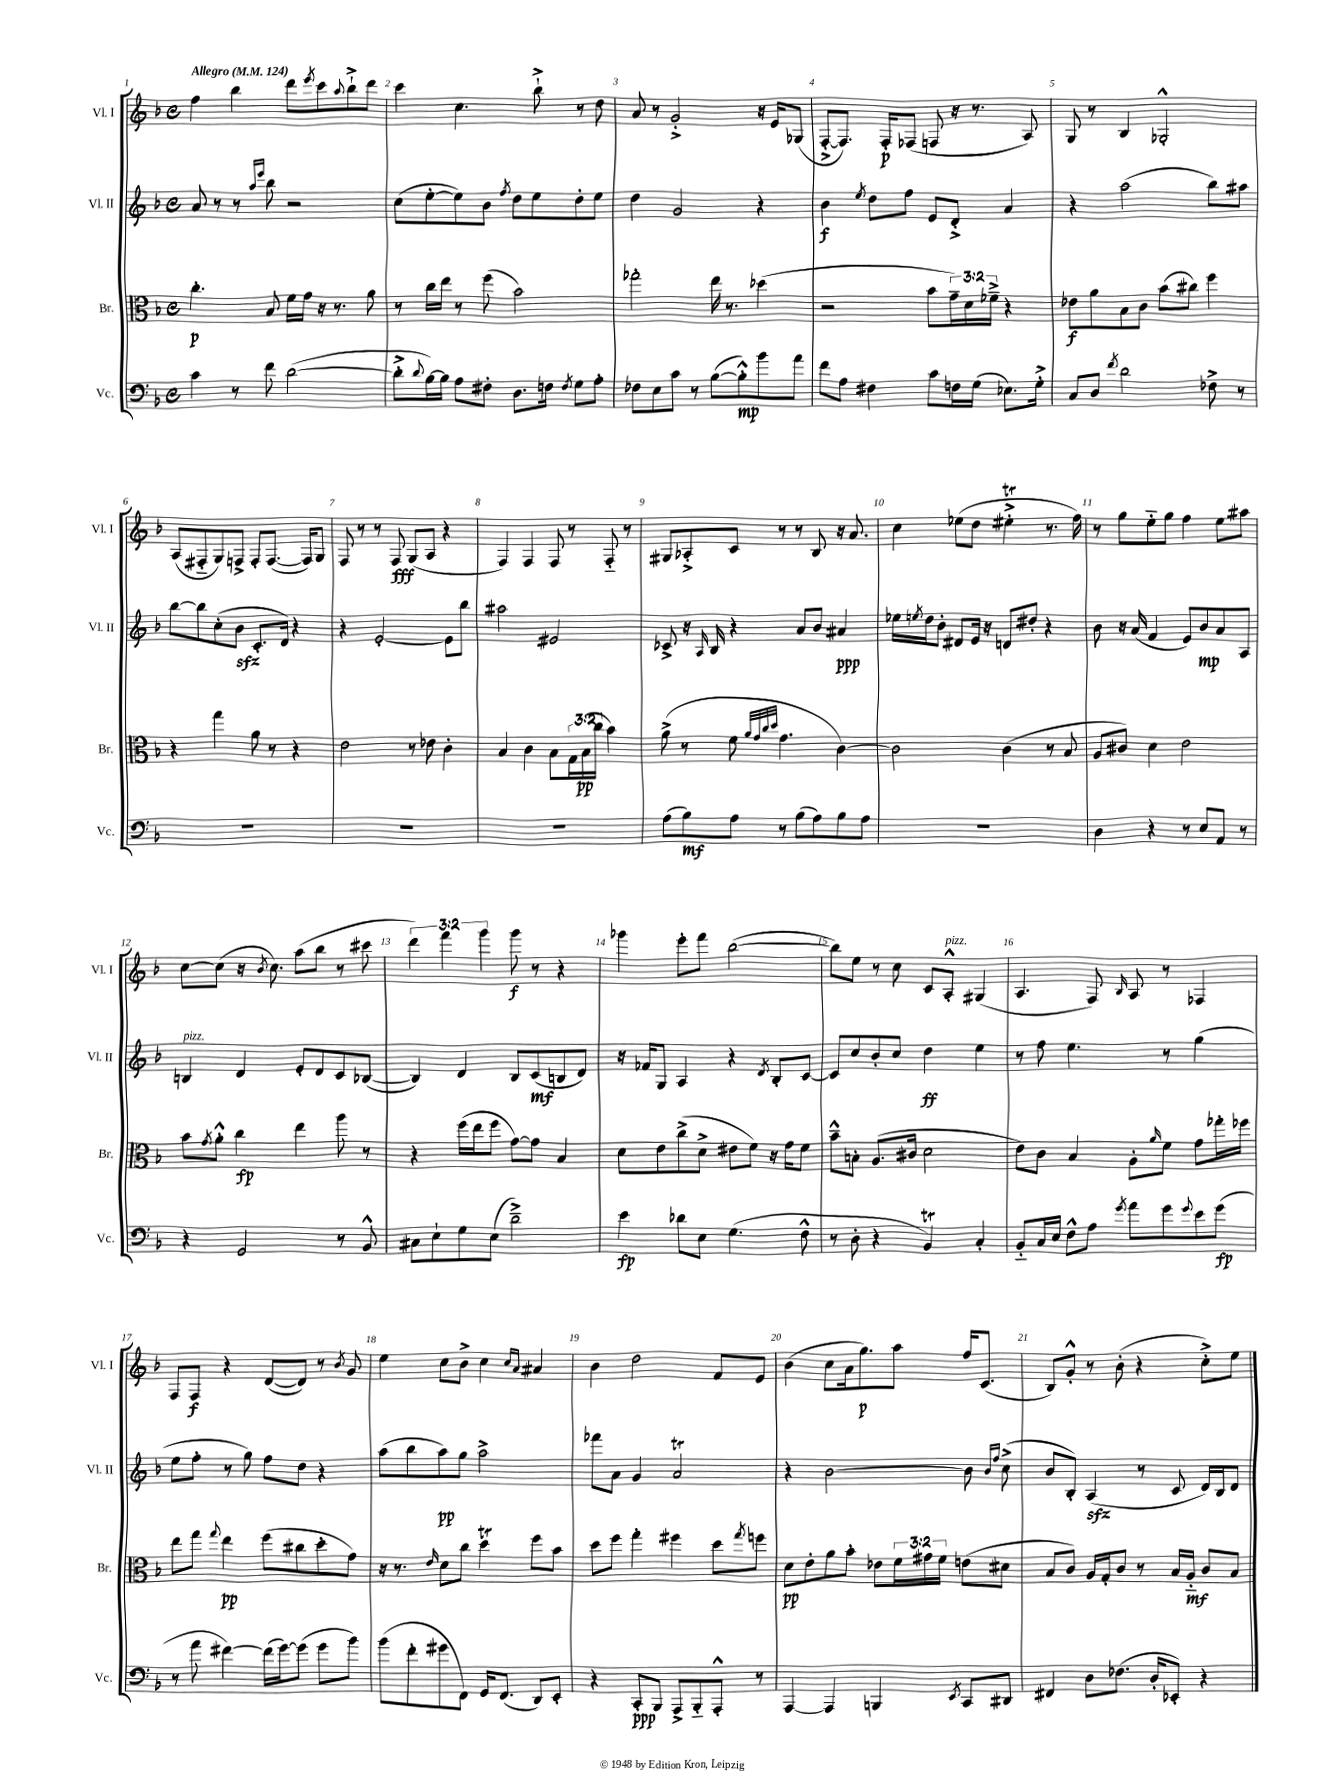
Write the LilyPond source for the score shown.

<<
\new StaffGroup <<
\new Staff = "s0" \with { instrumentName = "Vl. I" shortInstrumentName = "Vl. I" } {
    \clef treble \key f \major \defaultTimeSignature \time 4/4 \override Staff.TupletNumber.text = #tuplet-number::calc-fraction-text \tempo "Allegro" 4 = 124
    f''4 bes''4 d'''8 \acciaccatura { e'''8 } c'''8 \appoggiatura { a''8 } bes''8-!-> d'''8 |
    c'''4 c''4. bes''8-!-> r8 d''8 |
    a'8 r8 g'2-.-> r16 e'16 ges8( |
    f8~-.-> f8.) f16-.\p fes8( f8 r16 r8. a8) |
    g8 r8 bes4 ges2-.-^ |
    a8( fis8-_ g8) f8-> f8-. f8.~( f16) g8 |
    f8 r8 r8 f8\fff g8( a8 r4 |
    f4) f4 f8 r8 f8-_ r8 |
    gis8 aes8-.-> c'8 r8 r8 bes8 r16 a'8. |
    c''4 ees''8( d''8 eis''4-.->\trill r8. f''16) |
    r8 g''8 e''8-_ g''8 f''4 e''8 ais''8 |
    c''8~ c''8( r16 \acciaccatura { bes'8 } c''8.) a''8( bes''8 r8 cis'''8 |
    \tuplet 3/2 { d'''4) f'''4 g'''4 } g'''8\f r8 r4 |
    ges'''4 e'''8-. f'''8 bes''2~( |
    bes''8) e''8 r8 c''8 c'8 a8-.-^^\markup { \italic "pizz." } gis4( |
    a4. f8) \grace { bes16 } a8 r8 fes4 |
    f8 f8\f r4 d'8~( d'8) r8 \acciaccatura { bes'8 } g'8 |
    e''4 c''8 bes'8-> c''4 \grace { c''16 a'16 } ais'4 |
    bes'4 d''2 f'8 e'8 |
    bes'4( c''8 a'16 g''8.\p) a''8 f''16 c'8.( |
    bes8) g'8-.-^ r8 bes'8-.( r4 c''8-.->) e''8 \bar "|." |
}
\new Staff = "s1" \with { instrumentName = "Vl. II" shortInstrumentName = "Vl. II" } {
    \clef treble \key f \major \defaultTimeSignature \time 4/4
    a'8 r8 r8 \grace { a''16 e'''16 } bes''8 r2 |
    c''8( e''8~-. e''8) bes'8 \acciaccatura { f''8 } d''8 e''8 d''8-. e''8 |
    d''4 g'2 r4 |
    bes'4\f \acciaccatura { e''8 } d''8 f''8 e'8 d'8-.-> a'4 |
    r4 a''2( bes''8) ais''8 |
    bes''8~ bes''8 c''8-.( bes'8\sfz c'8.-. d'16) r4 |
    r4 e'2~-. e'8 bes''8 |
    ais''2 eis'2 |
    ces'8-> r16 \grace { a16 } bes16 r4 a'8 bes'8 ais'4\ppp |
    ees''16 \acciaccatura { e''8 } d''16 bes'8-. dis'8 e'16 r16 d'8 dis''8-. r4 |
    bes'8 r16 a'16( f'4 e'8) bes'8\mp a'8 a8 |
    b4^\markup { \italic "pizz." } d'4 e'8-. d'8 c'8 bes8~( |
    bes4) d'4 bes8 c'8\mf( b8 d'8) |
    r16 fes'16 g8 a4 r4 \acciaccatura { d'8 } bes8-. c'8~ |
    c'8 c''8 bes'8-. c''8 d''4\ff e''4 |
    r8 f''8 e''4. r8 g''4( |
    e''8 f''8-. r8 g''8) f''8 d''8 r4 |
    a''8( bes''8 a''8\pp) g''8 a''2-> |
    fes'''8 a'8 g'4 a'2\trill |
    r4 bes'2~ bes'8 \grace { bes'16 f''16 } c''8->( |
    bes'8 bes8-.) a4\sfz( r8 c'8 d'16) bes16 d'8 \bar "|." |
}
\new Staff = "s2" \with { instrumentName = "Br." shortInstrumentName = "Br." } {
    \clef alto \key f \major \defaultTimeSignature \time 4/4 \override Staff.TupletNumber.text = #tuplet-number::calc-fraction-text
    c''4.-.\p bes8 f'16 g'16 r16 r8. a'8 |
    r8 c''16 e''16 r8 f''8( bes'2) |
    ges''2-. e''16 r8. des''4( |
    r2 bes'8 \tuplet 3/2 { g'16--) d'16 fes'16---> } r4 |
    ees'8\f a'8 bes8 c'8 bes'8( cis''8) f''4 |
    r4 g''4 a'8 r8 r4 |
    e'2 r8 ees'8 c'4-. |
    bes4 c'4 bes8 \tuplet 3/2 { g16 bes16\pp( c''16 } bes'4) |
    a'8->( r8 f'8 \grace { a'32 g'32 c''32 d''32 } g'4. c'4~) |
    c'2 c'4( r8 bes8 |
    a8 cis'8) d'4 e'2 |
    bes'8 \acciaccatura { g'8 } a'8-.-^ c''4\fp e''4 a''8 r8 |
    r4 f''16( e''16 f''8 g'8~) g'8 bes4 |
    d'8 e'8 c''8->( d'8-> eis'8 f'8) r16 g'16 f'8 |
    bes'8---^ b8-. a8.( cis'16 d'2 |
    e'8) c'8 bes4 a8-. \grace { a'16 } f'8 g'8 ges''16-. fes''16 |
    e''8 g''8 \appoggiatura { g''8 } e''4\pp f''8( cis''8 d''8-. g'8) |
    r16 r8. \grace { e'16 } d'8 c''8 d''4\trill f''8 bes'8 |
    d''8 f''8 g''4-. fis''4 d''8 \acciaccatura { g''8 } f''8 |
    d'8\pp e'8-. a'8 bes'8-. ees'8 \tuplet 3/2 { f'16 gis'16 f'16 } e'8( dis'8 |
    bes8 c'8) a16 g16-. c'8 r8 bes16 a16-_\mf c'8 bes8 \bar "|." |
}
\new Staff = "s3" \with { instrumentName = "Vc." shortInstrumentName = "Vc." } {
    \clef bass \key f \major \defaultTimeSignature \time 4/4
    c'4 r8 f'8 d'2~( |
    d'8-.-> \appoggiatura { d'8 } bes16~) bes16 a8 fis8-. d8. f16 \acciaccatura { f8 } g8 a8-. |
    fes8 e8 c'8 r8 bes8~( bes8-.-^\mp) bes'8 a'8 |
    f'8 a8 fis4 c'8 f16 g16( ees8.) g16-.-> |
    c8 d8 \acciaccatura { f'8 } d'2 fes8-> r8 |
    R1 |
    R1 |
    R1 |
    a8( bes8\mf) a8 r8 bes8( a8) bes8 a8 |
    R1 |
    d4 r4 r8 e8 a,8 r8 |
    r4 g,2 r8 bes,8-^ |
    cis8 e8-! g8 e8( d'2--->) |
    e'4\fp des'8 e8 g4.( f8-^ |
    r8 d8-. r4 bes,4\trill) c4-. |
    bes,8-_ c16 e16 f8-^ a8 \acciaccatura { g'8 } a'8 g'8 \appoggiatura { g'8 } e'8 g'8\fp( |
    r8 a'8 fis'4~) fis'16( g'16~) g'8( g'8 bes'8) |
    bes'8( f'8-. gis'8 f,8) g,16 f,8.( d,8) e,8-. |
    r4 c,8-.\ppp bes,,8 a,,8-> bes,,8-_ a,,8-.-^ r8 |
    a,,4~ a,,4 b,,4 \acciaccatura { e,8 } c,8 dis,8 |
    fis,4 d8 fes8.( d16-. ees,8-.) r4 \bar "|." |
}
>>
>>
\layout { \context { \Score \override BarNumber.break-visibility = ##(#f #t #t) barNumberVisibility = #all-bar-numbers-visible } }
